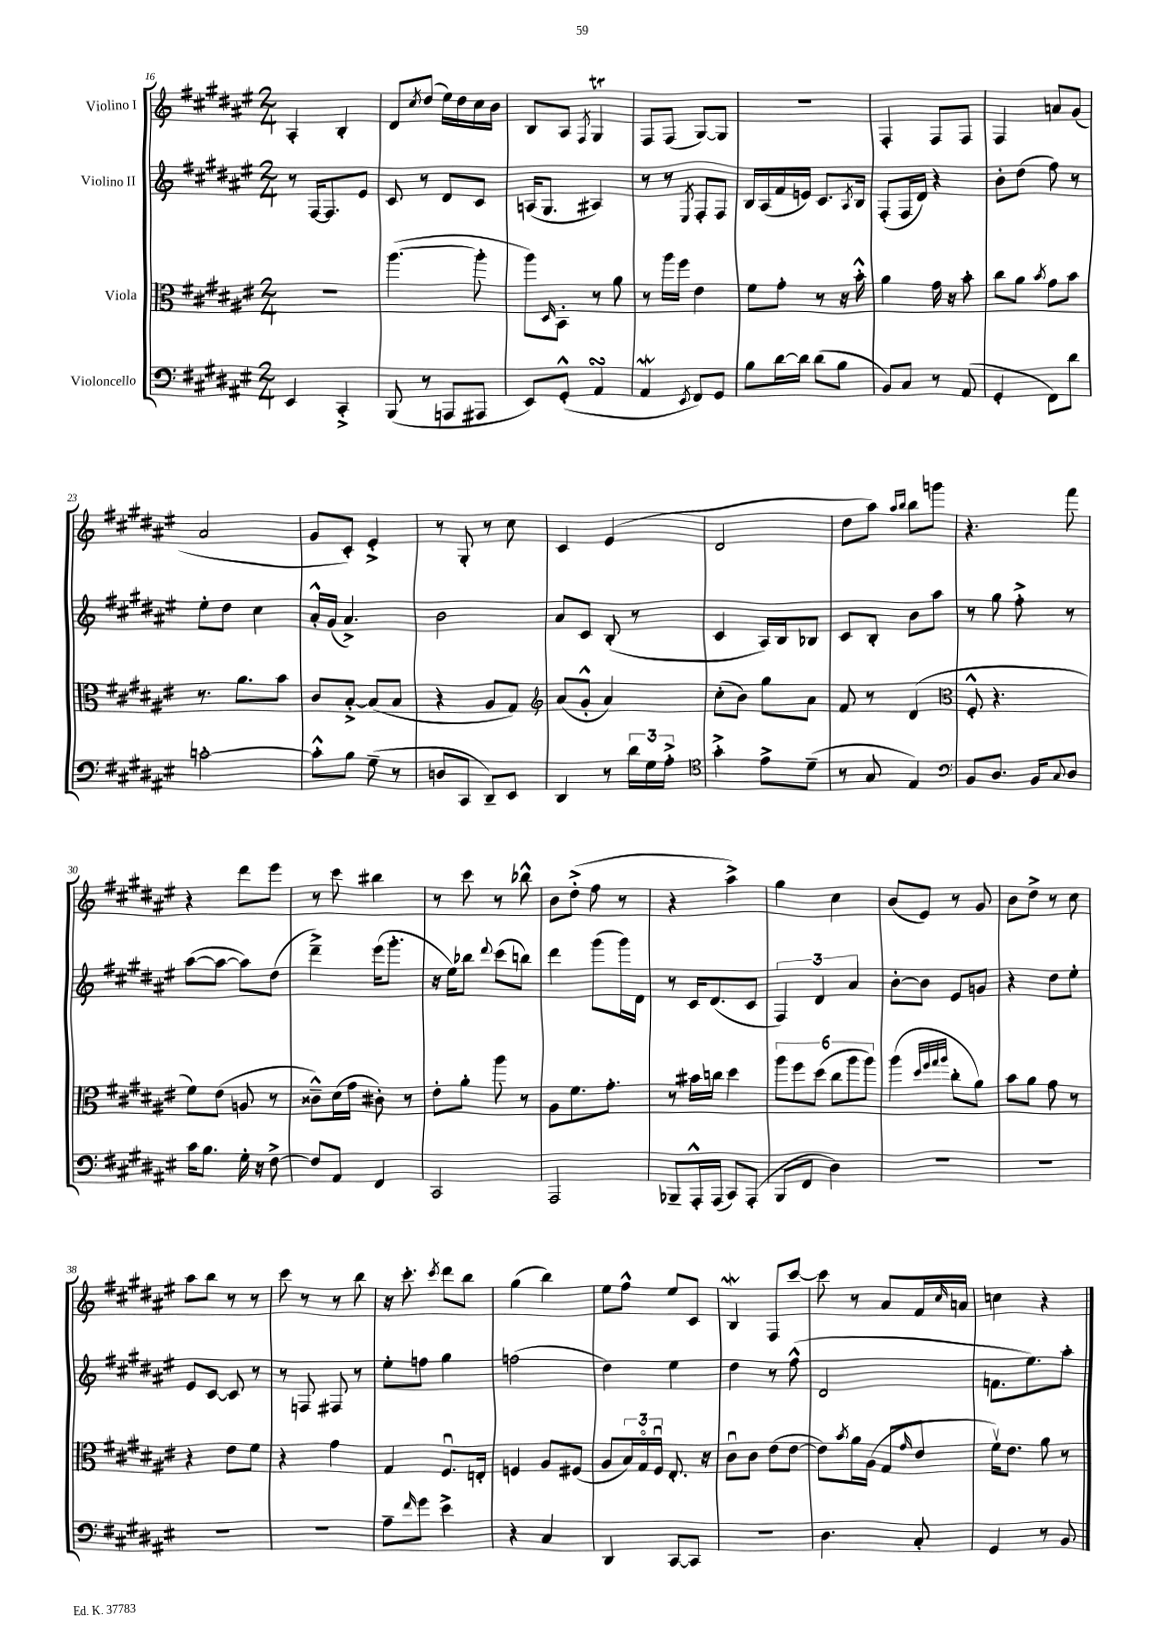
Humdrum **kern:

**kern	**kern	**kern	**kern
*part4	*part3	*part2	*part1
*staff4	*staff3	*staff2	*staff1
*I"Violoncello	*I"Viola	*I"Violino II	*I"Violino I
*clefF4	*clefC3	*clefG2	*clefG2
*k[f#c#g#d#a#e#]	*k[f#c#g#d#a#e#]	*k[f#c#g#d#a#e#]	*k[f#c#g#d#a#e#]
*M2/4	*M2/4	*M2/4	*M2/4
=16	=16	=16	=16
4EE#/	2r	8r	4A#'/
.	.	[16F#/KL	.
.	.	8.F#/]	.
4CC#'^/	.	.	4B'/
.	.	8e#/J	.
=17	=17	=17	=17
(8BBB/	([4.aa#\	8c#/	8d#/L
.	.	.	8qcc#/
8r	.	8r	(8dd#/J
8AAAn/L	.	8d#/L	16ee#\LL)
.	.	.	16dd#\
8AAA#X/J	8aa#'\]	8c#/J	16cc#\
.	.	.	16b\JJ
=18	=18	=18	=18
8EE#/L)	8aa#\L)	(16An/KL	8B/L
.	.	8.G#/J	.
.	16qqD#/	.	.
(8GG#'^^/J	8BB'\J	.	8A#/J
.	.	.	8qF#/
4AA#sSsS/	8r	4A#X/)	4G#T/
.	8a#\	.	.
=19	=19	=19	=19
4AA#W/	8r	8r	8F#/L
.	16aa#\LL	8r	(8F#/J
.	16ff#\JJ	.	.
8qEE#/	.	8qE#/	.
8FF#/L)	4e#\	8F#'/L	[8G#/L)
8GG#/J	.	8F#/J	8G#/J]
=20	=20	=20	=20
8B\L	8f#\L	16B/LL	2r
.	.	(16A#/	.
[16d#\L	8g#'\J	16f#/	.
16d#\JJ]	.	16en/JJ)	.
(8d#\L	8r	8.c#/L	.
8B\J	16r	.	.
.	.	8qA#/	.
.	16b'^^\	16B/Jk	.
=21	=21	=21	=21
8BB/L)	4a#\	(8F#'/L	4F#'/
8C#/J	.	16F#/L	.
.	.	16d#/JJ)	.
8r	16g#\	4r	8F#/L
.	16r	.	.
(8AA#/	8b'\	.	8F#/J
=22	=22	=22	=22
4GG#'/	8cc#\L	8b'\L	4F#/
.	8a#\J	(8dd#\J	.
.	8qb/	.	.
8FF#\L)	8g#\L	8ff#\)	8an/L
8d#\J	8b\J	8r	(8g#/J
!!LO:LB:g=z
=23	=23	=23	=23
[2cn'\	8.r	8ee#'\L	2a#/
.	.	8dd#\J	.
.	8.a#\L	.	.
.	.	4cc#\	.
.	8b\J	.	.
=24	=24	=24	=24
8c'^^\L]	8c#/L	16a#'^^/LL	8g#/L
.	.	(16g#/JJ	.
8B\J	[8B'^/J	4.a#^/)	8c#'/J)
(8G#~\	(8B/L]	.	4e#'^/
8r	8B/J	.	.
=25	=25	=25	=25
8Dn/L	4r	2b\	8r
8CC#/J	.	.	8G#'/
8DD#~/L)	8A#/L	.	8r
8EE#/J	8G#/J)	.	8cc#\
=26	=26	=26	=26
*	*clefG2	*	*
4DD#/	(8a#/L	8a#/L	4c#/
.	8g#'^^/J	8c#/J	.
8r	4a#/)	(8B'/	(4e#/
24d#\LL	.	8r	.
24G#\	.	.	.
24A#'^\JJ	.	.	.
=27	=27	=27	=27
*clefC4	*	*	*
4g#'^\	(8cc#'\L	4c#/	2d#/
.	8b\J)	.	.
8e#^\L	8gg#\L	16A#/LL)	.
.	.	16B/J	.
(8d#~\J	8a#\J	8B-X/J	.
=28	=28	=28	=28
8r	8f#/	8c#/L	8dd#\L
8G#/	8r	8B'/J	8aa#\J)
.	.	.	16qqaa#/LL
.	.	.	16qqbb/JJ
4E#/)	(4d#/	8b\L	8bb\L
.	.	8aa#\J	8gggn\J
=29	=29	=29	=29
*clefF4	*clefC3	*	*
8BB/L	8F#'^^/	8r	4.r
8.D#/J	4.r	8gg#\	.
.	.	8ff#'^\	.
16BB/KL	.	.	.
8qqC#/	.	.	.
8D#/J	.	8r	8fff#\
!!LO:LB:g=z
=30	=30	=30	=30
16c#\KL	8f#\L)	([8aa#\L	4r
8.B\J	.	.	.
.	(8e#\J	8aa#\J_	.
16G#'\	8An/	8aa#\L])	8ddd#\L
16r	.	.	.
[8F#^\	8r	(8dd#\J	8eee#\J
=31	=31	=31	=31
8F#/L]	8c##X~^^\L)	4ddd#~^\)	8r
8AA#/J	(16d#\L	.	8ccc#\
.	16g#\JJ	.	.
4FF#/	8c#X'\)	(16eee#\KL	4bb#X\
.	.	8.ggg#'\J	.
.	8r	.	.
=32	=32	=32	=32
2CC#/	8e#'\L	16r	8r
.	.	16ee#\KL)	.
.	8a#'\J	8bb-X\J	8ccc#\
.	.	8qqddd#/	.
.	8aa#\	(8ccc#\L	8r
.	8r	8bbn\J)	8bb-X^^\
=33	=33	=33	=33
2AAA#/	8A#\L	4ddd#\	8b\L
.	8.f#\	.	(8dd#'^\J
.	.	(8ggg#\L	8ff#\
.	8.g#'\J	.	.
.	.	16ggg#\L)	8r
.	.	16d#\JJ	.
=34	=34	=34	=34
8BBB-X~/L	8r	8r	4r
16AAA#'^^/L	16b#X\LL	16c#/KL	.
(16AAA#/JJ	16ccn\JJ	(8.d#/	.
8CC#/L)	4dd#\	.	4aa#^\)
(8AAA#'/J	.	8c#/J	.
=35	=35	=35	=35
8BBB/L	12aa#\L	6F#/)	4gg#\
.	12ff#\	.	.
8FF#/J	.	.	.
.	(12dd#\J	6d#/	.
4D#\)	12cc#\L	.	4cc#\
.	12aa#\	6a#/	.
.	12aa#\J)	.	.
=36	=36	=36	=36
2r	(4aa#\	[8b'\L	(8b/L
.	.	8b\J]	8e#/J)
.	32qqdd#/LLL	.	.
.	32qqff#/	.	.
.	32qqgg#/	.	.
.	32qqaa#/JJJ	.	.
.	8cc#'\L	8e#/L	8r
.	8a#\J)	8gn/J	8g#/
=37	=37	=37	=37
2r	8b\L	4r	8b\L
.	8a#\J	.	8dd#^\J
.	8g#\	8dd#\L	8r
.	8r	8ee#'\J	8cc#\
!!LO:LB:g=z
=38	=38	=38	=38
2r	4r	8e#/L	8aa#\L
.	.	[8c#/J	8bb\J
.	8e#\L	8c#/]	8r
.	8f#\J	8r	8r
=39	=39	=39	=39
2r	4r	8r	8ccc#\
.	.	8Fn/	8r
.	4g#\	8F#X/	8r
.	.	8r	8bb\
=40	=40	=40	=40
8A#~\L	4G#/	8ee#'\L	16r
.	.	.	8.ccc#'\
16qqf#/	.	.	.
8g#\J	.	8ffn\J	.
.	.	.	8qccc#/
4e#^\	8.F#u/L	4gg#\	8ddd#\L
.	.	.	8bb\J
.	16En'/Jk	.	.
=41	=41	=41	=41
4r	4Fn/	(2ffn\	(4gg#\
4C#/	8A#/L	.	4bb\)
.	(8F#X/J	.	.
=42	=42	=42	=42
4DD#/	8A#/L	4dd#\)	8ee#\L
.	24B/L)	.	8ff#^^\J
.	24G#/	.	.
.	24F#u/JJ	.	.
[8CC#/L	8.E#'/	4ee#\	8ee#/L
8CC#/J]	.	.	8c#/J
.	16r	.	.
=43	=43	=43	=43
2r	8c#u\L	4dd#\	4Bw/
.	8c#\J	.	.
.	(8e#\L	8r	8F#/L
.	[8e#\J	(8ff#^^\	[8ccc#/J
=44	=44	=44	=44
4.D#\	8e#\L])	2d#/	8ccc#\]
.	8qb/	.	.
.	16a#\L	.	8r
.	(16A#\JJ	.	.
.	8G#/L	.	8a#/L
.	16qqg#/	.	.
8C#'/	8e#/J	.	16f#/L
.	.	.	16qqcc#/
.	.	.	16an/JJ
=45	=45	=45	=45
4GG#/	16f#v\KL)	8.fn\L	4ccn\
.	8.e#\J	.	.
.	.	8.ee#\)	.
8r	8a#\	.	4r
8BB/	8r	8aa#'\J	.
==	==	==	==
*-	*-	*-	*-
